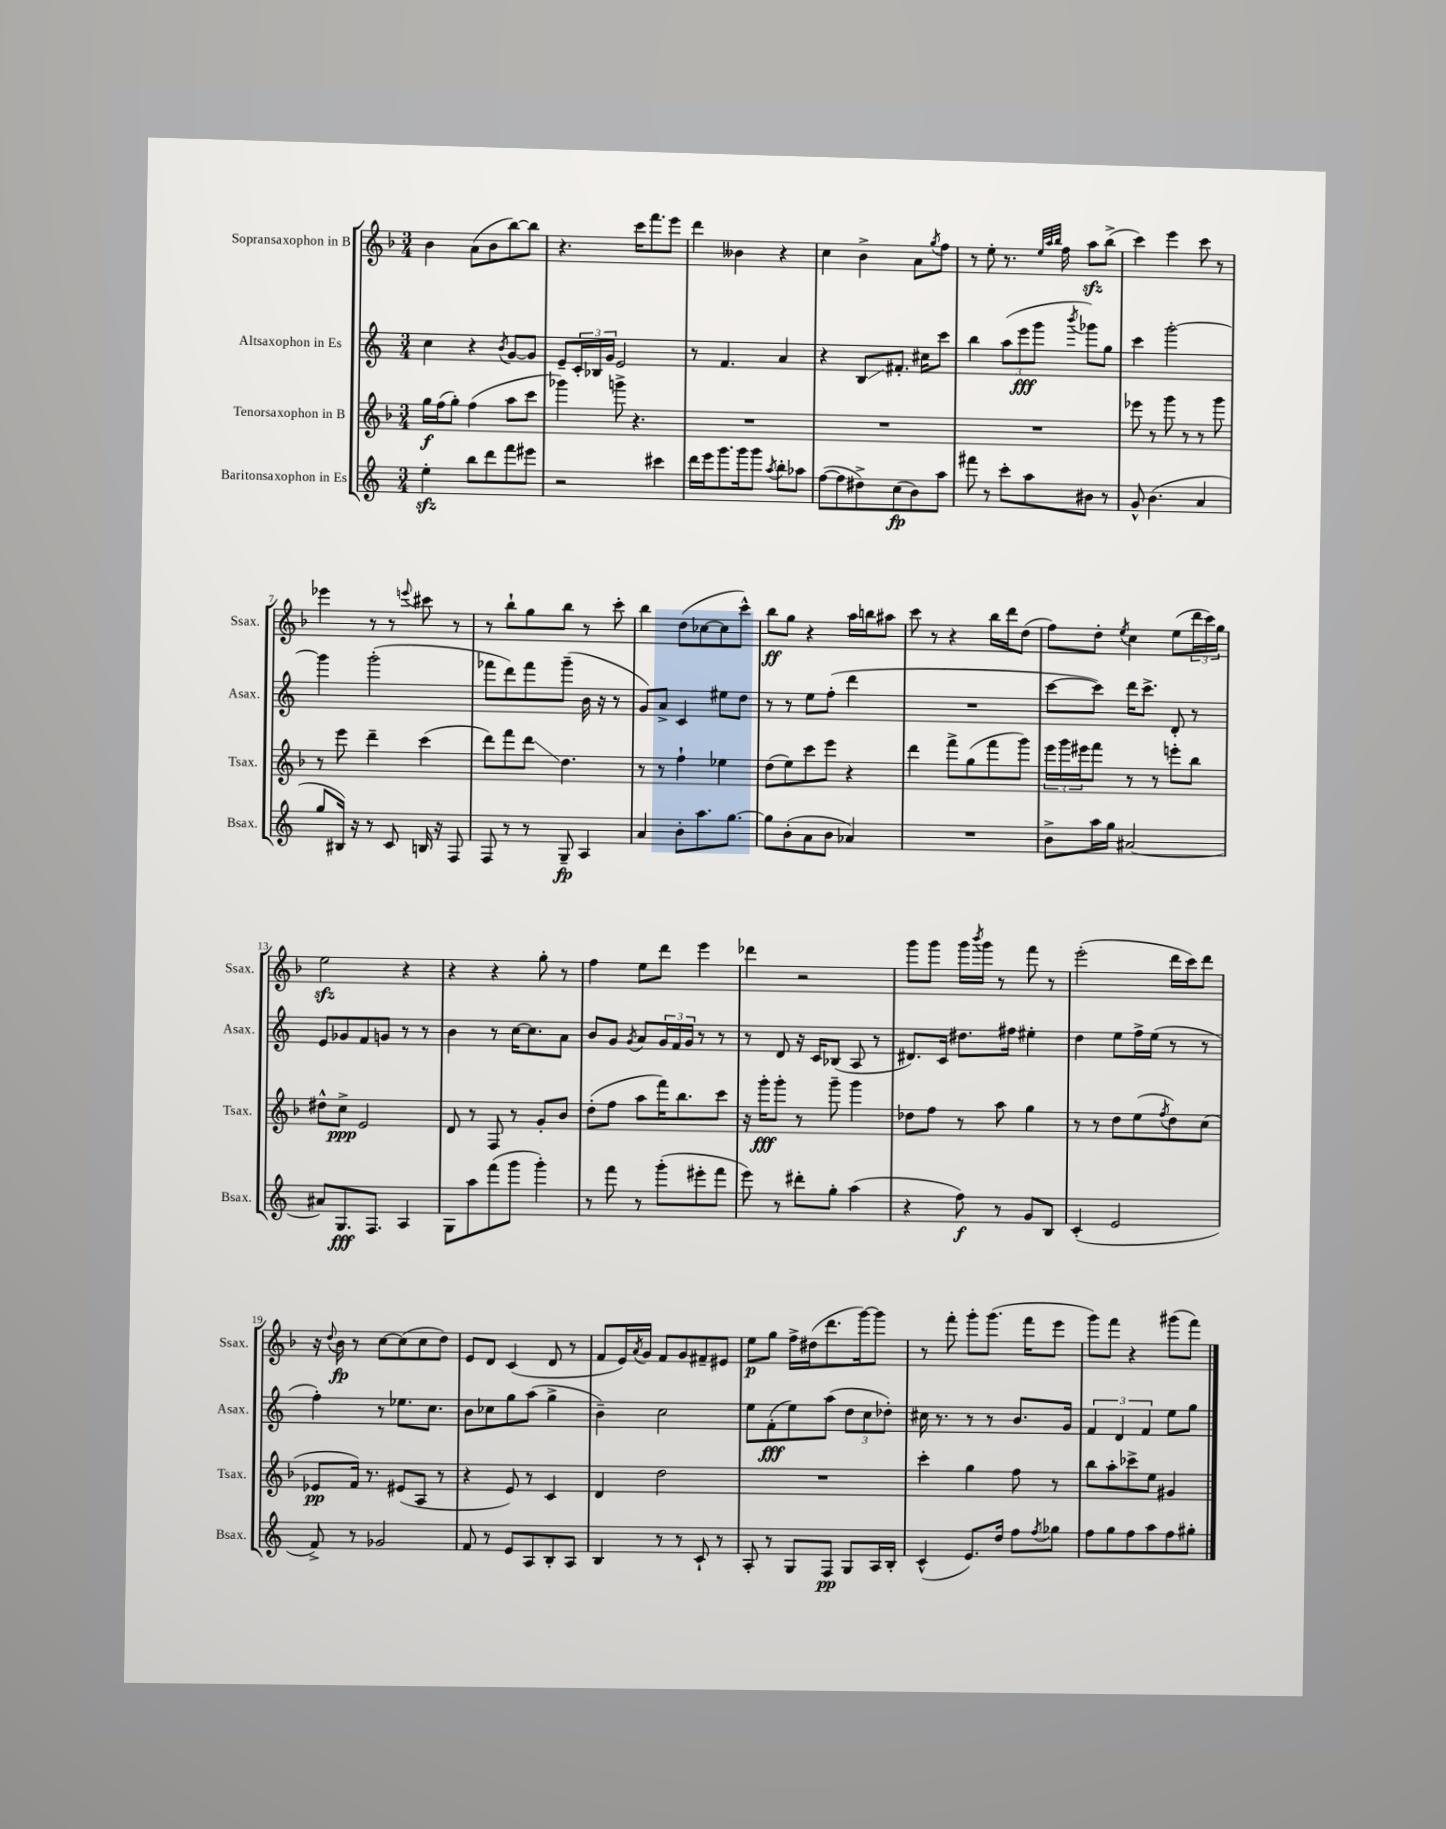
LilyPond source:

<<
\new StaffGroup <<
\new Staff = "s0" \with { instrumentName = "Sopransaxophon in B" shortInstrumentName = "Ssax." } {
    \clef treble \key f \major \numericTimeSignature \time 3/4
    bes'4 a'8( bes'8 bes''8~) bes''8 |
    r4. c'''16 f'''8. e'''8 |
    d'''4 beses'4 r4 |
    c''4 bes'4-> a'8 \acciaccatura { g''8 } f''8 |
    r8 e''8-. r8. \grace { e''32 a''32 bes''32 } f''16 a''8\sfz bes''8->( |
    c'''4) e'''4 c'''8 r8 |
    ees'''4 r8 r8 \appoggiatura { e'''8 } cis'''8 r8 |
    r8 bes''8-! g''8 bes''8 r8 c'''8-. |
    bes''4 d''8( ces''8~ ces''8 c'''8-^) |
    bes''8\ff g''8 r4 a''16 b''16 ais''8 |
    c'''8 r8 r4 bes''16 d'''16 d''8( |
    f''8) d''8-. \acciaccatura { e''8 } c''4 e''8( \tuplet 3/2 { d'''16 c'''16) g''16 } |
    e''2\sfz r4 |
    r4 r4 g''8-. r8 |
    f''4 e''8 d'''8 e'''4 |
    des'''4 r2 |
    g'''8 g'''8 g'''16 \acciaccatura { bes'''8 } g'''16 r8 f'''8 r8 |
    e'''2-.( d'''16 c'''16) d'''8 |
    r16 \appoggiatura { d''8 } bes'16\fp r8 c''8~ c''8( c''8 d''8) |
    e'8 d'8 c'4( d'8 r8 |
    f'8 e'16) \acciaccatura { a'8 } g'16 f'8 g'8 fis'8-- eis'8 |
    e''8\p g''8 f''16-> dis''16( d'''8. g'''16~) g'''8 |
    r8 f'''8-. g'''8-. g'''8.( f'''16 e'''8 |
    g'''8) f'''8 r4 gis'''8( f'''8) \bar "|." |
}
\new Staff = "s1" \with { instrumentName = "Altsaxophon in Es" shortInstrumentName = "Asax." } {
    \clef treble \key c \major \numericTimeSignature \time 3/4
    c''4 r4 \acciaccatura { b'8 } g'8~ g'8 |
    e'8-- \tuplet 3/2 { c'16-. bes16 g'16 } e'2 |
    r8 f'4. a'4 |
    r4 b8\glissando fis'8.-. cis''16 c'''8 |
    b''4 \tuplet 3/2 { a''8( e'''8\fff g'''8 } \acciaccatura { b'''8 } ges'''8) g''8 |
    c'''4 g'''2~-. |
    g'''4 g'''2-.( |
    fes'''8 d'''8) fes'''8 g'''8--( b'16 r16 r8 |
    g'8) a'8-> c'4 eis''8 d''8 |
    r8 r8 e''8 f''8-.( d'''4 |
    R2. |
    c'''8~ c'''8) d'''16 c'''8.-> d'8-. r8 |
    e'8 ges'8 f'8 g'8 r8 r8 |
    b'4 r8 c''16~ c''8. a'8 |
    b'8 g'8 \acciaccatura { g'8 } a'8 \tuplet 3/2 { g'16 f'16 g'16 } r8 r8 |
    r8 d'8 r16 c'16 bes8( a8 r8 |
    dis'8.) c'16 dis''8. fis''16 eis''4-. |
    d''4 e''8 f''16-> e''16( r8 r8 |
    f''4-.) r8 ees''8. c''8. |
    b'8 ces''8 g''8 a''8( g''4-> |
    b'4--) c''2 |
    e''8 f'8-.\fff( e''8) a''8( \tuplet 3/2 { d''8 c''8 des''8-.) } |
    cis''16 r8. r8 r8 b'8. g'16 |
    \tuplet 3/2 { f'4 d'4 f'4 } e''8 g''8 \bar "|." |
}
\new Staff = "s2" \with { instrumentName = "Tenorsaxophon in B" shortInstrumentName = "Tsax." } {
    \clef treble \key f \major \numericTimeSignature \time 3/4
    g''16\f f''16( g''8-.) f''4( a''8 c'''8 |
    ges'''4) g'''8-> r4. |
    R2. |
    R2. |
    R2. |
    ees'''8 r8 g'''8 r8 r8 g'''8 |
    r8 e'''8 d'''4-- c'''4( |
    d'''8) f'''8 d'''8\glissando d''4. |
    r8 r8 f''4-! ees''4 |
    d''8( e''8) c'''8 e'''8 r4 |
    d'''4 f'''8-> g''8( f'''8 g'''8) |
    \tuplet 3/2 { e'''16 g'''16 eis'''16 } f'''8 r8 r8 e'''8-. bes''8 |
    dis''8-^ c''8->\ppp e'2 |
    d'8 r8 f8 r8 g'8-. bes'8 |
    d''8-.( f''8 a''8 f'''16) bes''8. c'''8 |
    r16 g'''16-.\fff g'''8-. r8 g'''8-- g'''4 |
    des''8 f''8 r8 a''8 g''4 |
    r8 r8 d''8 e''8( \acciaccatura { f''8 } d''8) c''8( |
    ees'8\pp f'16) r8. eis'8( a8 r8 |
    r4 e'8) r8 c'4 |
    d'4 d''2 |
    R2. |
    c'''4-. g''4 f''8 r8 |
    bes''8 a''8-. ces'''8-> e''8 gis'4 \bar "|." |
}
\new Staff = "s3" \with { instrumentName = "Baritonsaxophon in Es" shortInstrumentName = "Bsax." } {
    \clef treble \key c \major \numericTimeSignature \time 3/4
    e''4-.\sfz b''8 d'''8 f'''8 eis'''8 |
    r2 cis'''4 |
    d'''16 e'''16 g'''8. g'''16 g'''8 \acciaccatura { a''8 } b''8-. aes''8 |
    f''8~( f''8 dis''8->) c''8\fp( b'8) a''8 |
    fis'''8 r8 c'''8-. a''8 bis'8 r8 |
    g'8-^ b'4.( a'4 |
    g''8 bis16) r16 r8 c'8 b16 r16 f8 |
    f8 r8 r8 g8--\fp a4 |
    a'4 b'8-. a''8. g''8.~ |
    g''8 b'8-.( a'8 b'8 aes'4) |
    R2. |
    b'8-> a''16 g''16 ais'2~ |
    ais'8 g8.\fff f8. a4 |
    g8 a''8 f'''8( g'''8 g'''4-.) |
    r8 f'''8 r8 g'''8-.( eis'''8-. f'''8 |
    e'''8) r8 dis'''8-. g''8-. a''4( |
    r4 f''8\f) r8 g'8 b8 |
    c'4-.( e'2 |
    f'8->) r8 ges'2 |
    f'8 r8 e'8 a8 b8-. a8 |
    b4 r8 r8 c'8-! r8 |
    a8-. r8 g8 f8\pp g8 a16 b16-. |
    c'4-^( e'8.) d''16 f''8 \acciaccatura { f''8 } ges''8 |
    f''8 g''8 f''8 a''8 f''8 gis''8-. \bar "|." |
}
>>
>>
